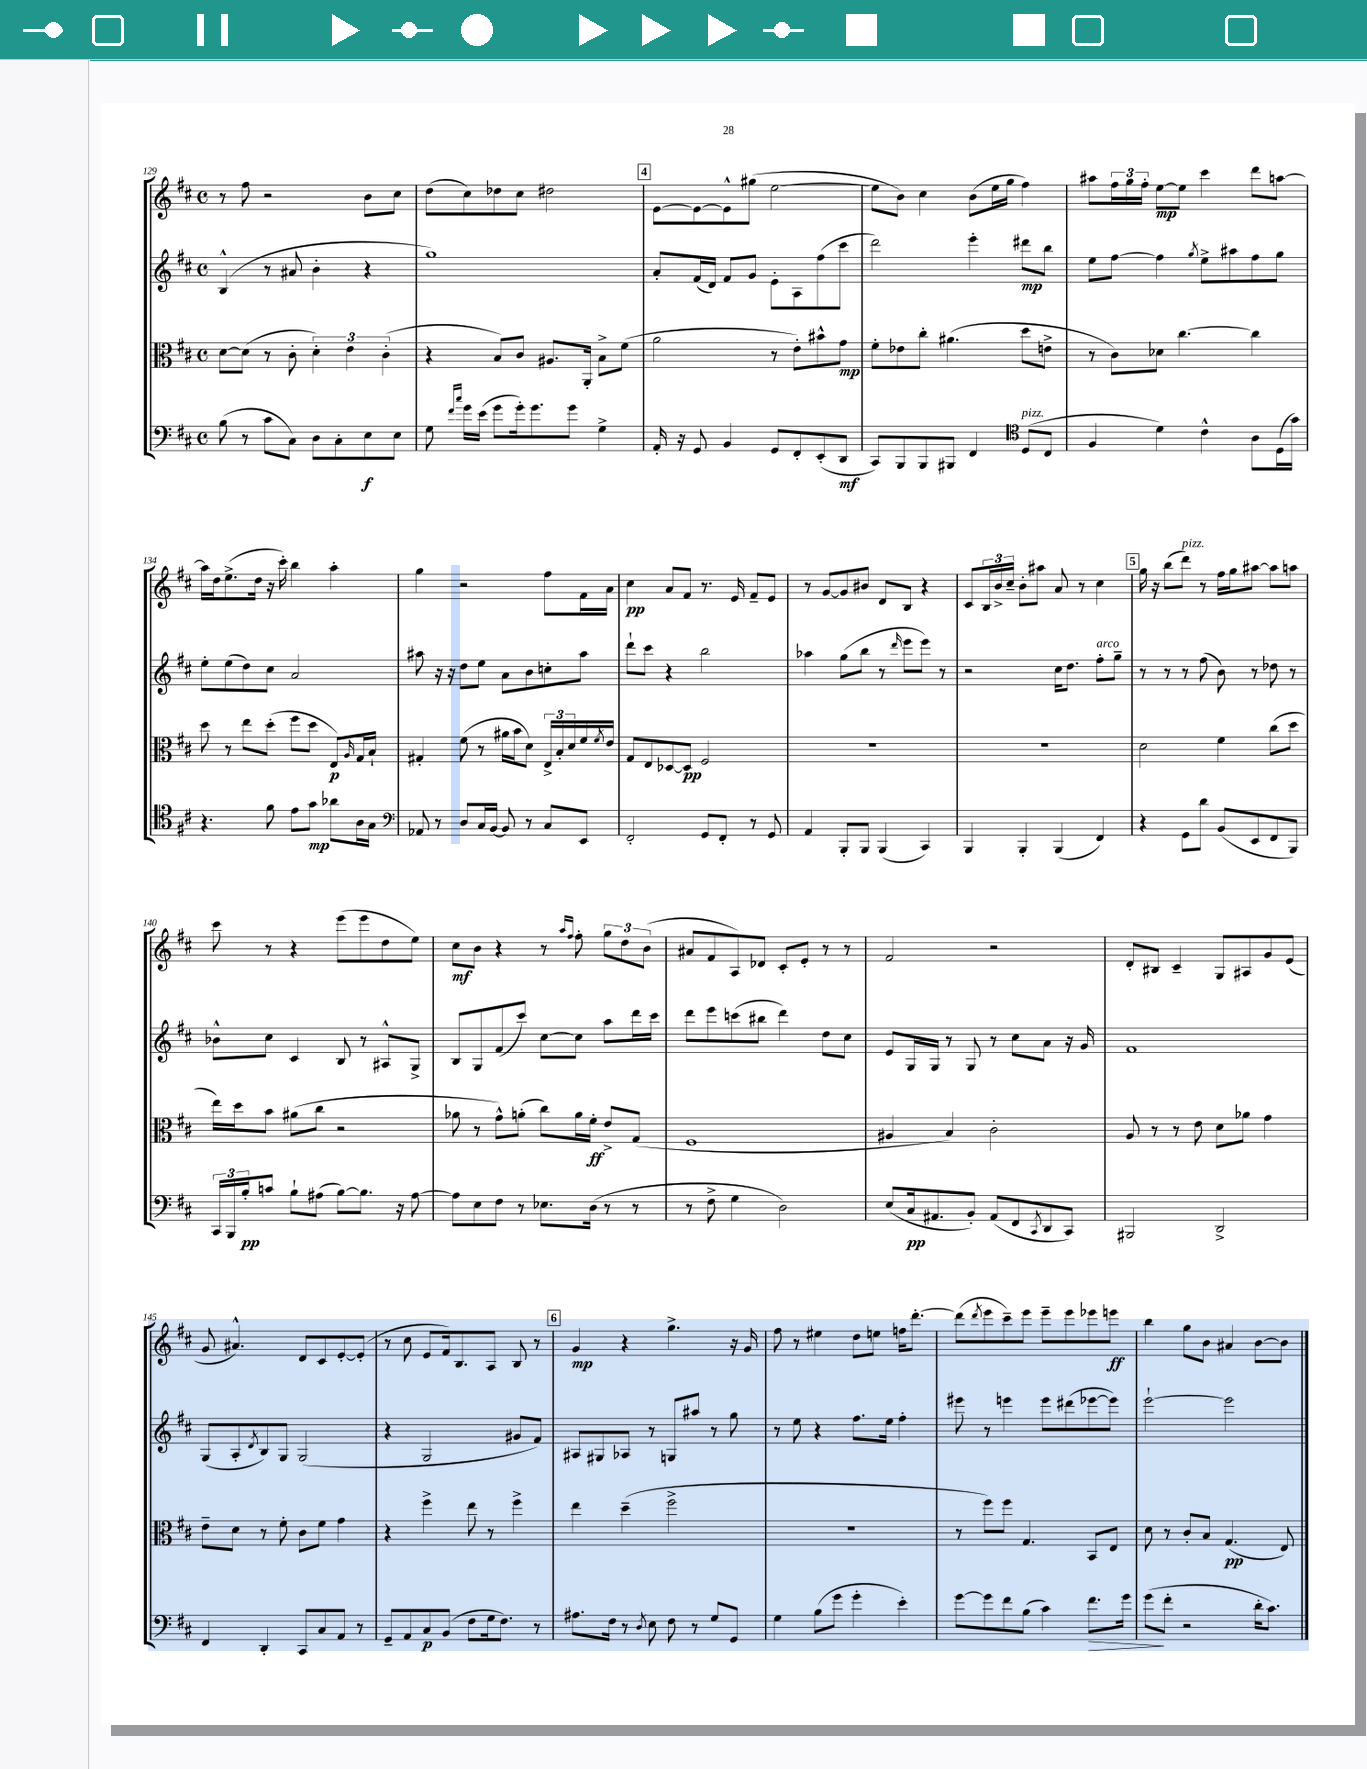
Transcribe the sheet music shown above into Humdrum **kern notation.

**kern	**dynam	**kern	**dynam	**kern	**dynam	**kern	**dynam
*part4	*part4	*part3	*part3	*part2	*part2	*part1	*part1
*staff4	*staff4	*staff3	*staff3	*staff2	*staff2	*staff1	*staff1
*clefF4	*	*clefC3	*	*clefG2	*	*clefG2	*
*k[f#c#]	*	*k[f#c#]	*	*k[f#c#]	*	*k[f#c#]	*
*M4/4	*	*M4/4	*	*M4/4	*	*M4/4	*
*met(c)	*	*met(c)	*	*met(c)	*	*met(c)	*
=129	=129	=129	=129	=129	=129	=129	=129
(8B\	.	[8d\L	.	(4B^^/	.	8r	.
8r	.	(8d\J]	.	.	.	8ff#\	.
8c#\L	.	8r	.	8r	.	2r	.
8C#\J)	.	8c#'\	.	8a#X/	.	.	.
8D\L	.	6d'\)	.	4b'\	.	.	.
8C#'\	.	.	.	.	.	.	.
.	.	6e\	.	.	.	.	.
8E\	f	.	.	4r	.	8b\L	.
.	.	(6c#'\	.	.	.	.	.
8E\J	.	.	.	.	.	8cc#\J	.
=130	=130	=130	=130	=130	=130	=130	=130
8G\	.	4r	.	1gg)	.	(8dd\L	.
16qqf#/LL	.	.	.	.	.	.	.
16qqcc#/JJ	.	.	.	.	.	.	.
16g\LL	.	.	.	.	.	8cc#\)	.
(16e\JJ	.	.	.	.	.	.	.
8g\L	.	8B/L)	.	.	.	8dd-X\	.
16g'\k)	.	8c#/J	.	.	.	8cc#\J	.
8.g\	.	.	.	.	.	.	.
.	.	8.A#X/L	.	.	.	2dd#X\	.
8g\J	.	.	.	.	.	.	.
.	.	16AA'/Jk	.	.	.	.	.
4G^\	.	8B^\L	.	.	.	.	.
.	.	(8f#\J	.	.	.	.	.
!!LO:REH:place=s1:t=4
=131	=131	=131	=131	=131	=131	=131	=131
16AA'/	.	2a\	.	8a'/L	.	[8e\L	.
16r	.	.	.	.	.	.	.
8GG/	.	.	.	(16f#/L	.	8e\_	.
.	.	.	.	16d/JJ)	.	.	.
4BB/	.	.	.	8f#/L	.	8e^^\]	.
.	.	.	.	8g/J	.	(8gg#X\J	.
8GG/L	.	8r	.	8e'\L	.	[2ee\	.
8FF#'/	.	8e'\L)	.	8A\	.	.	.
(8EE'/	.	8b#X^^\	.	(8ff#\	.	.	.
8DD/J	mf	8g\J	mp	8ccc#\J	.	.	.
=132	=132	=132	=132	=132	=132	=132	=132
8CC#/L)	.	8f#'\L	.	2ddd\)	.	8ee\L]	.
8BBB/	.	8e-X\	.	.	.	8b\J)	.
8BBB/	.	8cc#'\J	.	.	.	4cc#\	.
8BBB#X/J	.	(4.a#X\	.	.	.	.	.
4FF#/	.	.	.	4eee'\	.	(8b\L	.
.	.	.	.	.	.	16ee\L	.
.	.	.	.	.	.	16gg\JJ	.
*clefC4	*	*	*	*	*	*	*
!LO:TX:a:i:t=pizz.	!	!	!	!	!	!	!
(8D/L	.	8dd\L	.	8ddd#X\L	mp	4ff#\)	.
8C#/J	.	8en^\J	.	8bb\J	.	.	.
=133	=133	=133	=133	=133	=133	=133	=133
4F#/	.	8r	.	8ee\L	.	8aa#X\L	.
.	.	8c#\L)	.	[8ff#\J	.	24ff#\L	.
.	.	.	.	.	.	24gg\	.
.	.	.	.	.	.	24ff#'\JJ	.
4d\)	.	8d-X\J	.	4ff#\]	.	[8ee\L	mp
.	.	[4.cc#\	.	.	.	8ee\J]	.
.	.	.	.	8qgg/	.	.	.
4c#^^\	.	.	.	8ee^\L	.	4ccc#\	.
.	.	.	.	8aa#X\	.	.	.
8A\L	.	4cc#\]	.	8ff#\	.	8ddd\L	.
(16D\L	.	.	.	8gg\J	.	[8aan\J	.
16g\JJ)	.	.	.	.	.	.	.
!!LO:LB:g=z
=134	=134	=134	=134	=134	=134	=134	=134
4.r	.	8dd\	.	8ee'\L	.	16aa\LL]	.
.	.	.	.	.	.	16dd\J	.
.	.	8r	.	(8ee\	.	(8.ee^\	.
.	.	8ee\L	.	8dd\)	.	.	.
.	.	.	.	.	.	16dd\Jk	.
8f#\	.	(8dd'\J	.	8cc#\J	.	16r	.
.	.	.	.	.	.	16ccc#'\)	.
8e\L	.	8ff#\L	.	2a/	.	4bb\	.
8g\J	mp	8dd\J	.	.	.	.	.
8a-X\L	.	8E/L)	p	.	.	4aa'\	.
.	.	16qqA/	.	.	.	.	.
16A\L	.	16G/L	.	.	.	.	.
16G\JJ	.	16B`/JJ	.	.	.	.	.
=135	=135	=135	=135	=135	=135	=135	=135
*clefF4	*	*	*	*	*	*	*
8AA-X/	.	4G#X'/	.	8aa#X\	.	4gg\	.
8r	.	.	.	16r	.	.	.
.	.	.	.	16r	.	.	.
8D/L	.	(8f#\	.	8dd\L	.	2r	.
16C#/L	.	8r	.	8ee\J	.	.	.
[16BB/JJ	.	.	.	.	.	.	.
8BB/]	.	16a#X\LL	.	8a\L	.	.	.
.	.	16b\J	.	.	.	.	.
8r	.	8d\J)	.	8b\	.	.	.
8C#/L	.	24E^/LL	.	8ccn'\	.	8ff#\L	.
.	.	24B'/	.	.	.	.	.
.	.	24d/	.	.	.	.	.
8EE/J	.	16f#/	.	8aa#\J	.	16f#\L	.
.	.	8qf#/	.	.	.	.	.
.	.	16e/JJ	.	.	.	16a\JJ	.
=136	=136	=136	=136	=136	=136	=136	=136
2FF#'/	.	8G/L	.	8ddd`\L	.	4cc#\	pp
.	.	8E/	.	8ccc#\J	.	.	.
.	.	[8D-X/	.	4r	.	8a/L	.
.	.	8D-/J]	pp	.	.	8f#/J	.
8GG/L	.	2F#/	.	2bb\	.	8.r	.
8FF#'/J	.	.	.	.	.	.	.
.	.	.	.	.	.	16e/	.
8r	.	.	.	.	.	8f#~/L	.
8GG/	.	.	.	.	.	8e/J	.
=137	=137	=137	=137	=137	=137	=137	=137
4AA/	.	1r	.	4aa-X\	.	8r	.
.	.	.	.	.	.	[8g/L	.
8BBB'/L	.	.	.	(8gg\L	.	8g/]	.
8BBB/J	.	.	.	8bb\J	.	8b#X/J	.
(4BBB/	.	.	.	8r	.	8d/L	.
.	.	.	.	16qqddd/	.	.	.
.	.	.	.	8eee\L	.	8B/J	.
4CC#/)	.	.	.	8eee\J)	.	4r	.
.	.	.	.	8r	.	.	.
=138	=138	=138	=138	=138	=138	=138	=138
4BBB/	.	1r	.	2r	.	8c#/L	.
.	.	.	.	.	.	24B/L	.
.	.	.	.	.	.	24b^/	.
.	.	.	.	.	.	24cc#~/JJ	.
4BBB'/	.	.	.	.	.	8b'\L	.
.	.	.	.	.	.	8aa#X\J	.
(4BBB/	.	.	.	16cc#\KL	.	8a/	.
.	.	.	.	8.dd\J	.	.	.
.	.	.	.	.	.	8r	.
!	!	!	!	!LO:TX:a:i:t=arco	!	!	!
4FF#/)	.	.	.	8ff#'\L	.	4cc#\	.
.	.	.	.	8gg~\J	.	.	.
!!LO:REH:place=s1:t=5
=139	=139	=139	=139	=139	=139	=139	=139
4r	.	2d\	.	8r	.	16gg\	.
.	.	.	.	.	.	16r	.
.	.	.	.	8r	.	(8bb\L	.
!	!	!	!	!	!	!LO:TX:a:i:t=pizz.	!
8GG\L	.	.	.	8r	.	8ddd\J)	.
8d\J	.	.	.	(8ff#\	.	8r	.
(8BB/L	.	4f#\	.	8b\)	.	16ff#\LL	.
.	.	.	.	.	.	16gg\J	.
8EE/	.	.	.	8r	.	[8aa#X\J	.
8FF#/	.	(8cc#\L	.	8dd-X\	.	8aa#\L]	.
8BBB/J)	.	8dd\J	.	8r	.	8aan\J	.
!!LO:LB:g=z
=140	=140	=140	=140	=140	=140	=140	=140
24CC#/LL	.	16ee\LL)	.	8b-X^^\L	.	8ccc#\	.
24BBB/	.	.	.	.	.	.	.
.	.	16dd\J	.	.	.	.	.
24B'/J	pp	.	.	.	.	.	.
8cn/J	.	8b\J	.	8cc#\J	.	8r	.
8B`\L	.	(8a#X\L	.	4c#/	.	4r	.
(8A#X\J	.	8cc#\J	.	.	.	.	.
[8B\L)	.	2r	.	8B/	.	(8eee\L	.
8.B\J]	.	.	.	8r	.	8eee\	.
.	.	.	.	8A#X^^/L	.	8dd\	.
16r	.	.	.	.	.	.	.
[8A#\	.	.	.	8G^/J	.	8ee\J)	.
=141	=141	=141	=141	=141	=141	=141	=141
8A#\L]	.	8a-X\	.	8B/L	.	8cc#\L	mf
8E\	.	8r	.	8G/	.	8b\J	.
8F#\J	.	8g^^\L)	.	(8f#/	.	4r	.
8r	.	(8an'\J	.	8ccc#/J)	.	.	.
8.E-X\L	.	8cc#\L)	.	[8cc#\L	.	8r	.
.	.	.	.	.	.	16qqaa/LL	.
.	.	.	.	.	.	16qqff#/JJ	.
.	.	16a\L	.	8cc#\J]	.	8ff#'\	.
(16D\Jk	.	16f#'\JJ	ff	.	.	.	.
8r	.	8e^/L	.	8aa\L	.	12gg\L	.
.	.	.	.	.	.	12dd\	.
8r	.	(8G/J	.	16ddd\L	.	.	.
.	.	.	.	.	.	(12b\J	.
.	.	.	.	16ccc#\JJ	.	.	.
=142	=142	=142	=142	=142	=142	=142	=142
8r	.	1F#	.	8ddd\L	.	8a#X/L	.
8F#^\	.	.	.	8eee\	.	8f#/	.
4G\	.	.	.	(8cccn\	.	8A/)	.
.	.	.	.	8bb#X\J	.	8d-X/J	.
2D\)	.	.	.	4ddd\)	.	8c#'/L	.
.	.	.	.	.	.	8e'/J	.
.	.	.	.	8dd\L	.	8r	.
.	.	.	.	8cc#\J	.	8r	.
=143	=143	=143	=143	=143	=143	=143	=143
(8E/L	.	4A#X/	.	8e/L	.	2f#/	.
16C#/k	pp	.	.	16G/L	.	.	.
8.AA#X/	.	.	.	16G/JJ	.	.	.
.	.	4B/)	.	8r	.	.	.
8BB'/J)	.	.	.	8G/	.	.	.
(8AA#/L	.	2c#'\	.	8r	.	2r	.
8FF#/	.	.	.	8cc#\L	.	.	.
8qCC#/	.	.	.	.	.	.	.
8DD/	.	.	.	8a\J	.	.	.
8CC#/J)	.	.	.	16r	.	.	.
.	.	.	.	16g/	.	.	.
=144	=144	=144	=144	=144	=144	=144	=144
2BBB#X/	.	8A/	.	1f#	.	8d'/L	.
.	.	8r	.	.	.	8B#X/J	.
.	.	8r	.	.	.	4c#~/	.
.	.	8e\	.	.	.	.	.
2DD^/	.	8d\L	.	.	.	8G/L	.
.	.	8a-X\J	.	.	.	8A#X/	.
.	.	4g\	.	.	.	8g/	.
.	.	.	.	.	.	(8e/J	.
!!LO:LB:g=z
=145	=145	=145	=145	=145	=145	=145	=145
4FF#/	.	8e~\L	.	(8G/L	.	8g/	.
.	.	8d\J	.	8A'/	.	4.a#X^^/)	.
.	.	.	.	8qd/	.	.	.
4DD'/	.	8r	.	8B/)	.	.	.
.	.	8f#'\	.	8G/J	.	.	.
8CC#/L	.	8c#\L	.	(2G/	.	8d/L	.
8C#/	.	8f#\J	.	.	.	8c#/	.
8AA/J	.	4g\	.	.	.	[8e'/	.
8r	.	.	.	.	.	(8e'/J]	.
=146	=146	=146	=146	=146	=146	=146	=146
8GG~/L	.	4r	.	4r	.	8r	.
8AA/	.	.	.	.	.	8cc#\	.
8C#/	p	4ff#^\	.	2G/	.	8e/L	.
(8BB/J	.	.	.	.	.	16f#/k)	.
.	.	.	.	.	.	8.B/	.
8F#\L	.	8ee\	.	.	.	.	.
16G\k	.	8r	.	.	.	8A/J	.
8.F#\J)	.	.	.	.	.	.	.
.	.	4ff#^\	.	8g#X/L	.	8B/	.
8r	.	.	.	8f#/J)	.	8r	.
!!LO:REH:place=s1:t=6
=147	=147	=147	=147	=147	=147	=147	=147
8.A#X\L	.	4ee\	.	8A#X/L	.	4g/	mp
.	.	.	.	8G#X/	.	.	.
16F#\Jk	.	.	.	.	.	.	.
8r	.	(4dd~\	.	8A-X/J	.	4r	.
8qD/	.	.	.	.	.	.	.
8E\	.	.	.	8r	.	.	.
8F#\	.	2ff#^\	.	8Gn/L	.	4.gg^\	.
8r	.	.	.	8aa#X/J	.	.	.
8G/L	.	.	.	8r	.	.	.
8GG/J	.	.	.	8gg\	.	16r	.
.	.	.	.	.	.	16g/	.
=148	=148	=148	=148	=148	=148	=148	=148
4G\	.	1r	.	8r	.	8ff#\	.
.	.	.	.	8ee\	.	8r	.
(8B\L	.	.	.	4r	.	4ee#X\	.
8g\J	.	.	.	.	.	.	.
4g'\	.	.	.	8.ff#\L	.	8dd\L	.
.	.	.	.	.	.	8een\J	.
.	.	.	.	16ee\Jk	.	.	.
4e'\)	.	.	.	4ff#'\	.	16ffn\KL	.
.	.	.	.	.	.	[8.ddd'\J	.
=149	=149	=149	=149	=149	=149	=149	=149
[8g\L	.	8r	.	8eee#X\	.	(8ddd\L]	.
.	.	.	.	.	.	8qddd/	.
8g\]	.	8ff#\L)	.	8r	.	8eee\	.
8f#\	.	8ff#\J	.	4eeen\	.	8ccc#~\)	.
(8B\J	.	4.G/	.	.	.	8eee\J	.
4c#\)	.	.	.	8eee\L	.	8eee~\L	.
.	.	.	.	(8ddd#X\	.	8eee\	.
!	!LO:HP:b	!	!	!	!	!	!
8.f#\L	>	8BB/L	.	[8eee-X\	.	8eee-X\	.
.	.	8E/J	.	8eee-\J])	.	8eeen\J	ff
16g\Jk	.	.	.	.	.	.	.
=150	=150	=150	=150	=150	=150	=150	=150
(8g\L	.	8d\	.	[2eee`\	.	4bb\	.
8f#'\J	]	8r	.	.	.	.	.
2r	.	8c#'/L	.	.	.	8gg\L	.
.	.	8B/J	.	.	.	8b\J	.
.	.	(4.G/	pp	2eee\]	.	4a#X/	.
16d'\KL	.	.	.	.	.	[8b\L	.
8.c#\J)	.	.	.	.	.	.	.
.	.	8E/)	.	.	.	8b\J]	.
==	==	==	==	==	==	==	==
*-	*-	*-	*-	*-	*-	*-	*-
